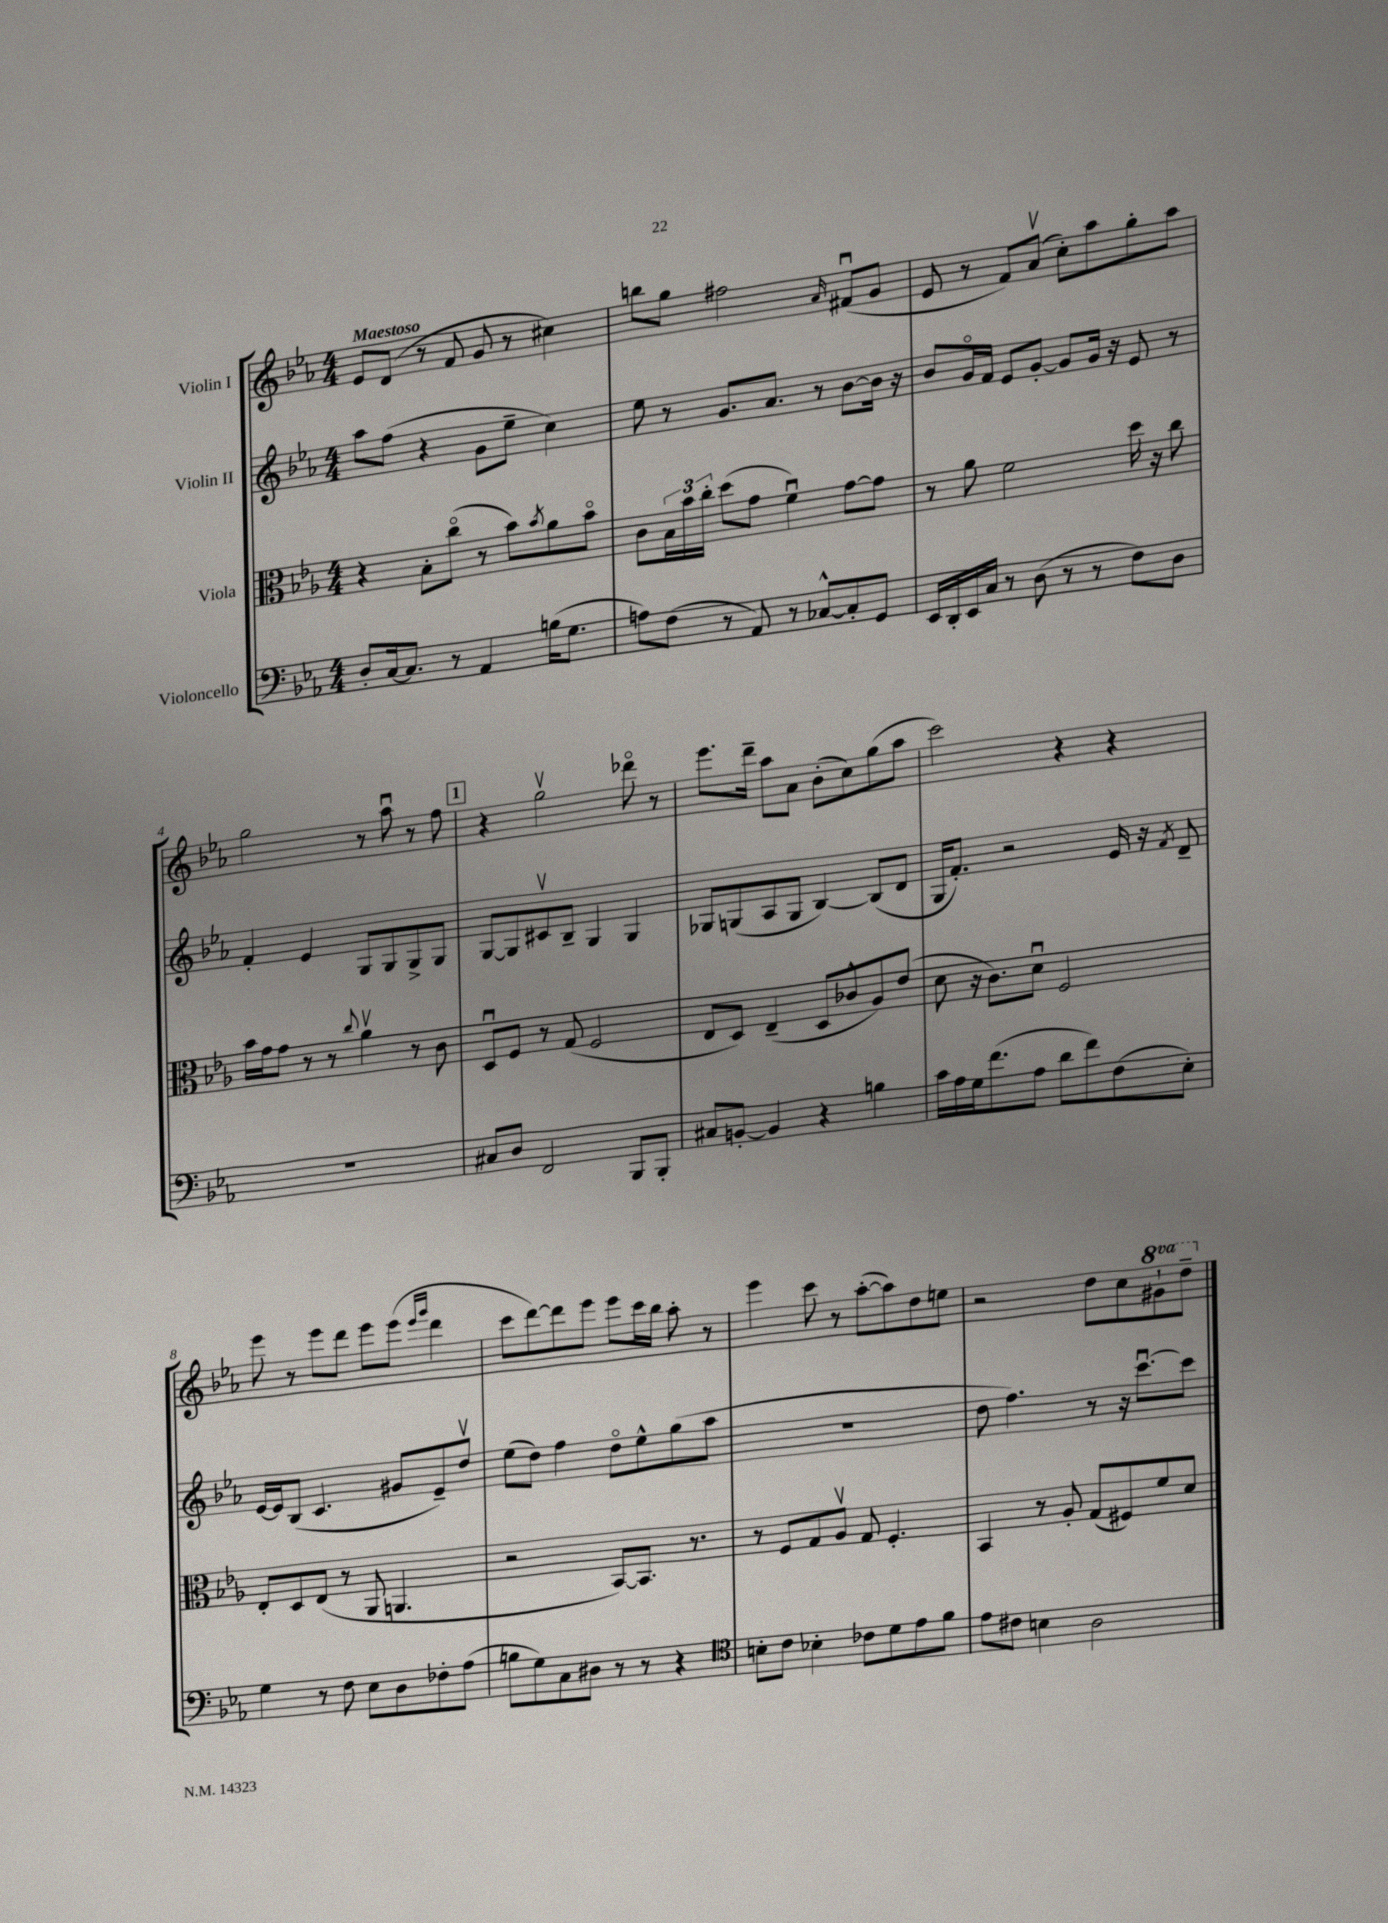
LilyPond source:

<<
\new StaffGroup <<
\new Staff = "s0" \with { instrumentName = "Violin I" } {
    \clef treble \key ees \major \numericTimeSignature \time 4/4 \set Staff.ottavationMarkups = #ottavation-simple-ordinals \tempo "Maestoso"
    ees'8 d'8( r8 f'8 g'8 r8 cis''4) |
    b''8 g''8 fis''2 \grace { aes'16 } fis'8\downbow( g'8 |
    ees'8 r8 f'8) aes'8\upbow( c''8-.) aes''8 g''8-. aes''8 |
    g''2 r8 aes''8\downbow r8 f''8 |
    \mark \markup { \box "1" } r4 g''2\upbow des'''8\flageolet r8 |
    ees'''8. d'''16-- aes''8 aes'8 bes'8-.( c''8) g''8( aes''8 |
    c'''2) r4 r4 |
    ees'''8 r8 ees'''8 d'''8 ees'''8 ees'''8( \grace { ees'''16 g'''16 } d'''4 |
    c'''8 d'''8~) d'''8 ees'''8 ees'''8 c'''16 bes''16 aes''8-. r8 |
    ees'''4 c'''8 r8 aes''8~-.( aes''8) d''8 e''8 |
    r2 d''8 c''8 \ottava #1 gis''8-! d'''8-- \ottava #0 \bar "|." |
}
\new Staff = "s1" \with { instrumentName = "Violin II" } {
    \clef treble \key ees \major \numericTimeSignature \time 4/4
    aes''8 f''8( r4 g'8 ees''8-- c''4) |
    ees''8 r8 g'8. aes'8. r8 bes'8~ bes'16 r16 |
    bes'8 g'16\flageolet f'16 ees'8 g'8~-. g'8 g'16 r16 ees'8 r8 |
    f'4-. ees'4 g8 g8 g8-> g8 |
    \mark \markup { \box "1" } g8~ g8 cis'8\upbow bes8-- g4 g4 |
    ges8 g8( aes8 g8 bes4~) bes8( d'8 |
    g16 f'8.-.) r2 ees'16 r16 \acciaccatura { f'8 } d'8-- |
    ees'16~ ees'16 bes8( c'4. gis'8 ees'8--) d''8\upbow |
    ees''8( d''8) f''4 d''8\flageolet ees''8-^ g''8( aes''8 |
    R1 |
    d''8 f''4.) r8 r16 c'''8.~\downbow c'''8 \bar "|." |
}
\new Staff = "s2" \with { instrumentName = "Viola" } {
    \clef alto \key ees \major \numericTimeSignature \time 4/4
    r4 bes8-. c''8\flageolet( r8 bes'8) \acciaccatura { bes'8 } aes'8 bes'8\flageolet |
    c'8 \tuplet 3/2 { bes16 bes'16 c''16-. } d''8( g'8 f'4\downbow) g'8~ g'8 |
    r8 aes'8 f'2 d''16 r16 c''8 |
    bes'16 g'16 g'8 r8 r8 \appoggiatura { c''8 } aes'4\upbow r8 c'8 |
    \mark \markup { \box "1" } d8\downbow f8 r8 g8( f2 |
    ees8 d8) ees4--( d8 ces'8-^ aes8) ees'8( |
    d'8 r16 c'8.) d'8\downbow f2 |
    ees8-. d8 ees8( r8 aes,8 a,4. |
    r2 bes,8~) bes,8. r8. |
    r8 f8 g8 aes8\upbow g8 f4.-. |
    bes,4 r8 aes8-. g8( fis8) f'8 d'8 \bar "|." |
}
\new Staff = "s3" \with { instrumentName = "Violoncello" } {
    \clef bass \key ees \major \numericTimeSignature \time 4/4
    d8-. c16~ c8. r8 aes,4 b16( g8. |
    a8) f8( r8 aes,8) r8 ces8~-^ ces8-. g,8 |
    ees,16 d,16-. ees,16 c16 r8 d8( r8 r8 f8) d8 |
    R1 |
    \mark \markup { \box "1" } cis8 d8 f,2 bes,,8 bes,,8-. |
    cis8 b,8~-. b,4 r4 b4 |
    c'16 aes16 g16 f'8.( aes8 d'8 f'8) f8( ees8-.) |
    g4 r8 f8 ees8 d8 fes8-. aes8( |
    b8 g8) c8 dis8 r8 r8 r4 |
    \clef tenor b8-. c'8 bes4-. ces'8 d'8 ees'8 f'8 |
    ees'8 cis'8 b4 aes2 \bar "|." |
}
>>
>>
